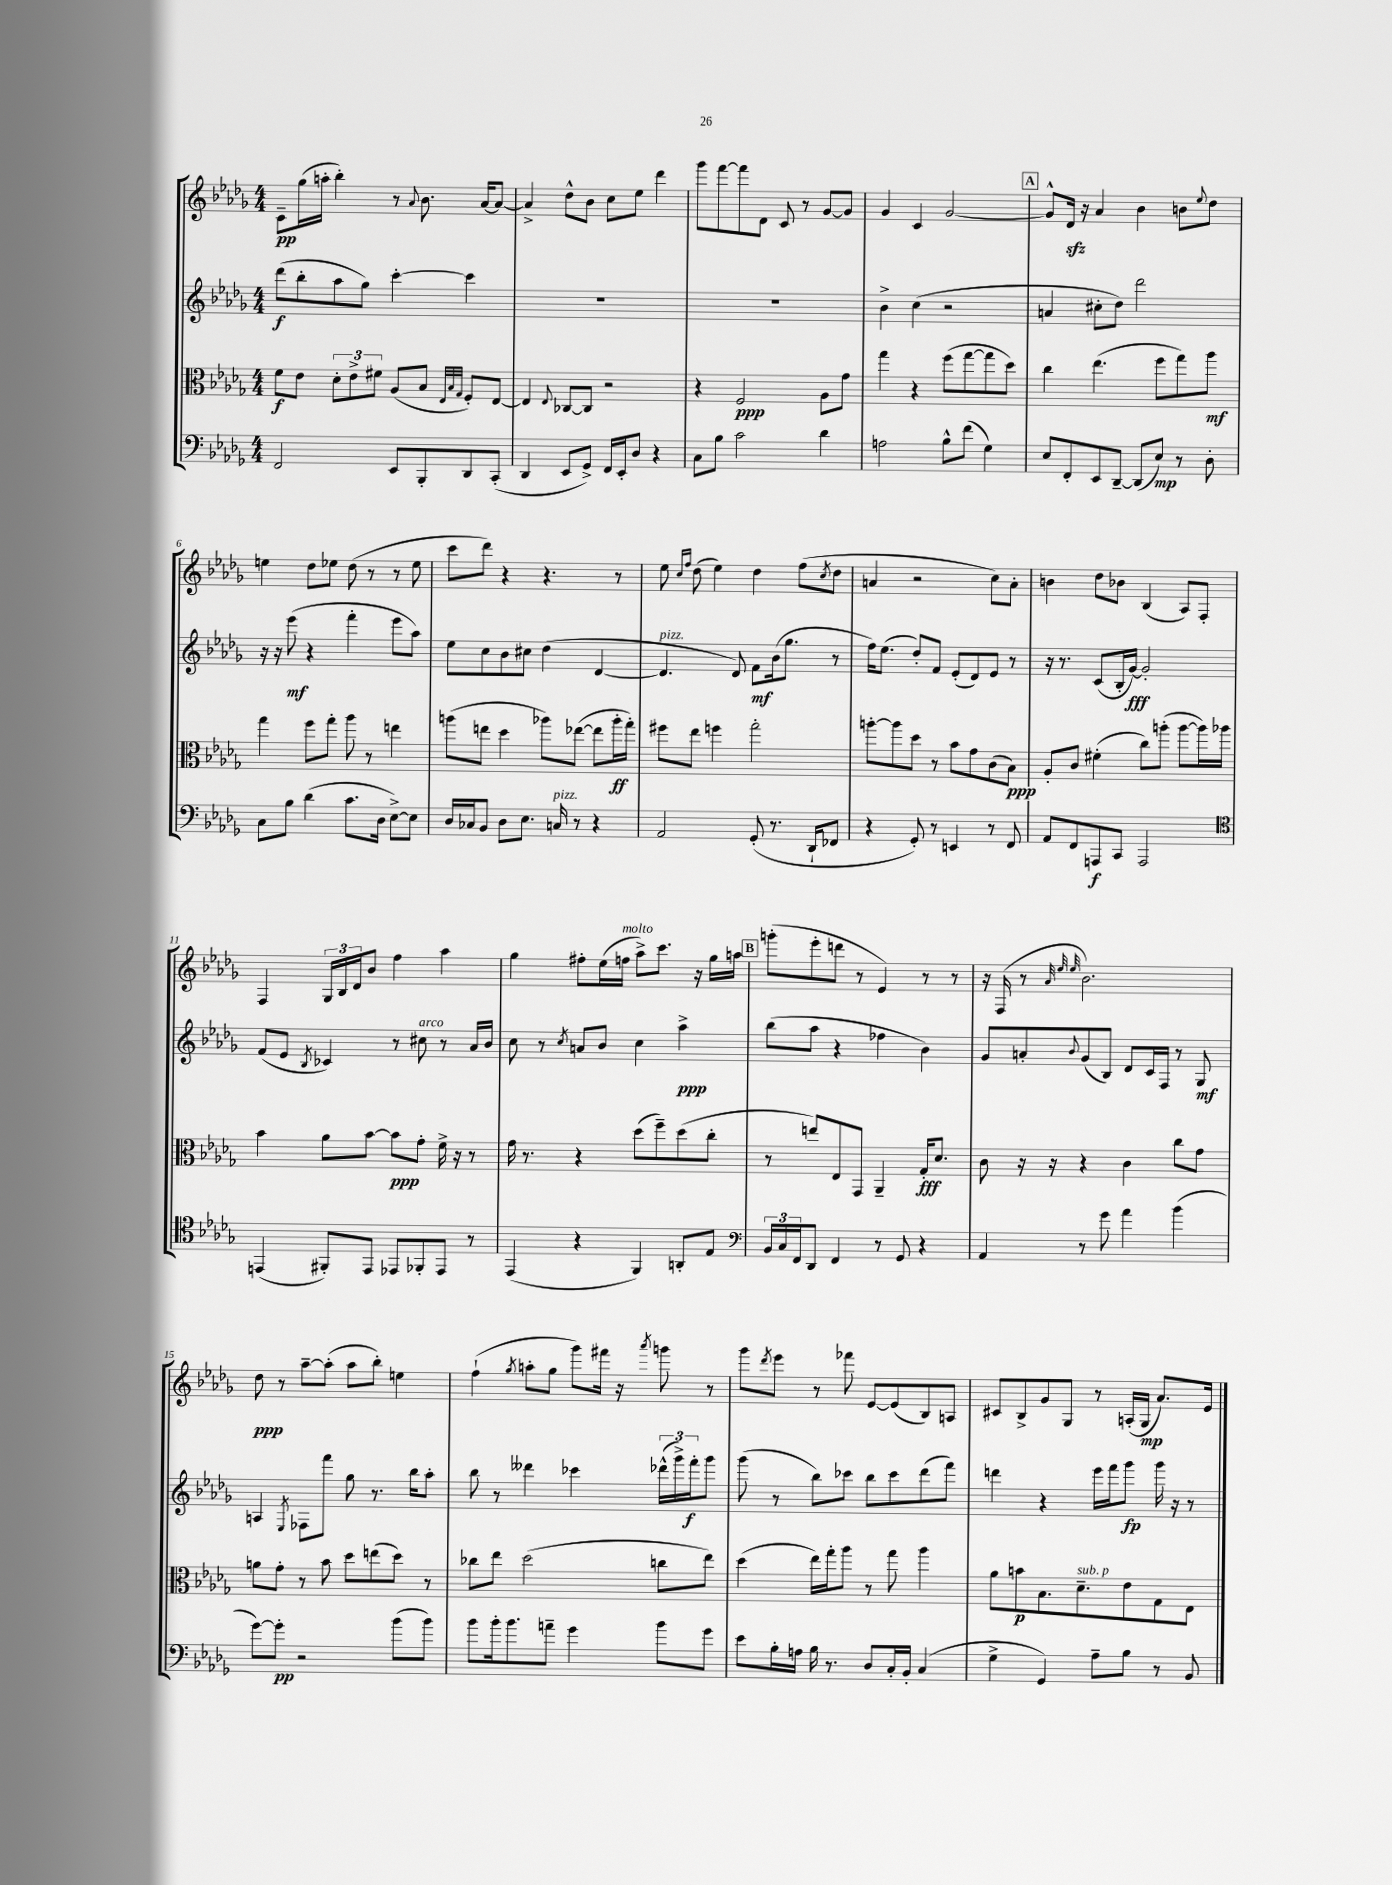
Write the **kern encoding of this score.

**kern	**dynam	**kern	**dynam	**kern	**dynam	**kern	**dynam
*part4	*part4	*part3	*part3	*part2	*part2	*part1	*part1
*staff4	*staff4	*staff3	*staff3	*staff2	*staff2	*staff1	*staff1
*clefF4	*	*clefC3	*	*clefG2	*	*clefG2	*
*k[b-e-a-d-g-]	*	*k[b-e-a-d-g-]	*	*k[b-e-a-d-g-]	*	*k[b-e-a-d-g-]	*
*M4/4	*	*M4/4	*	*M4/4	*	*M4/4	*
=1	=1	=1	=1	=1	=1	=1	=1
2FF/	.	8f\L	f	(8ddd-\L	f	8c~\L	pp
.	.	8e-\J	.	8bb-'\	.	(16gg-\L	.
.	.	.	.	.	.	16aan'\JJ	.
.	.	12d-'\L	.	8aa-\	.	4bb-'\)	.
.	.	12e-^\	.	.	.	.	.
.	.	.	.	8gg-\J)	.	.	.
.	.	12f#X\J	.	.	.	.	.
8EE-/L	.	(8A-/L	.	[4ccc'\	.	8r	.
.	.	.	.	.	.	8qqa-/	.
8BBB-'/	.	8B-/J	.	.	.	8.b-\	.
.	.	32qqE-/LLL	.	.	.	.	.
.	.	32qqB-/	.	.	.	.	.
.	.	32qqG-/JJJ	.	.	.	.	.
8DD-/	.	8F'/L)	.	4ccc\]	.	.	.
.	.	.	.	.	.	[16a-/KL	.
(8CC'/J	.	[8E-/J	.	.	.	8a-/J_	.
=2	=2	=2	=2	=2	=2	=2	=2
4DD-/	.	4E-/]	.	1r	.	4a-^/]	.
.	.	8qqE-/	.	.	.	.	.
8EE-/L	.	[8C-X/L	.	.	.	8dd-^^\L	.
8GG-^/J)	.	8C-/J]	.	.	.	8b-\J	.
16FF/LL	.	2r	.	.	.	8cc\L	.
16EE-'/J	.	.	.	.	.	.	.
8D-/J	.	.	.	.	.	8ee-\J	.
4r	.	.	.	.	.	4ddd-\	.
=3	=3	=3	=3	=3	=3	=3	=3
8C\L	.	4r	.	1r	.	8ggg-\L	.
8B-\J	.	.	.	.	.	[8fff\	.
2c\	.	2F/	ppp	.	.	8fff\]	.
.	.	.	.	.	.	8d-\J	.
.	.	.	.	.	.	8c/	.
.	.	.	.	.	.	8r	.
4d-\	.	8A-\L	.	.	.	[8g-/L	.
.	.	8g-\J	.	.	.	8g-/J]	.
=4	=4	=4	=4	=4	=4	=4	=4
2An\	.	4gg-\	.	4b-^\	.	4g-/	.
.	.	4r	.	(4cc\	.	4c/	.
8B-^^\L	.	(8ff\L	.	2r	.	[2g-/	.
(8f\J	.	[8gg-\	.	.	.	.	.
4G-\)	.	8gg-\]	.	.	.	.	.
.	.	8dd-\J)	.	.	.	.	.
!!LO:REH:place=s1:t=A
=5	=5	=5	=5	=5	=5	=5	=5
8E-/L	.	4cc\	.	4an/	.	8g-^^/L]	.
8FF'/	.	.	.	.	.	16d-zz/Jk	.
.	.	.	.	.	.	16r	.
8EE-/	.	(4.ee-\	.	8cc#X'\L	.	4a-/	.
[8DD-~/J	.	.	.	8dd-\J)	.	.	.
(8DD-/L]	.	.	.	2ddd-\	.	4b-\	.
8E-/J)	mp	8ff\L	.	.	.	.	.
8r	.	8gg-\)	.	.	.	8bn\L	.
.	.	.	.	.	.	8qqee-/	.
8D-'\	.	8aa-\J	mf	.	.	8dd-\J	.
!!LO:LB:g=z
=6	=6	=6	=6	=6	=6	=6	=6
8C\L	.	4gg-\	.	16r	.	4een\	.
.	.	.	.	16r	.	.	.
8B-\J	.	.	.	(8eee-\	mf	.	.
(4d-\	.	8ff\L	.	4r	.	8dd-\L	.
.	.	8gg-'\J	.	.	.	8ee-X\J	.
8.c\L	.	8aa-\	.	4fff'\	.	(8dd-\	.
.	.	8r	.	.	.	8r	.
16D-\Jk	.	.	.	.	.	.	.
[8E-^\L)	.	4een\	.	8eee-\L	.	8r	.
8E-\J]	.	.	.	8aa-\J)	.	8ee-\	.
=7	=7	=7	=7	=7	=7	=7	=7
16D-/LL	.	(8aan\L	.	8ee-\L	.	8ccc\L	.
16C-X/J	.	.	.	.	.	.	.
8BB-/J	.	8een\J	.	8cc\	.	8ddd-\J)	.
8D-\L	.	4dd-\	.	8b-\	.	4r	.
8.E-\J	.	.	.	8cc#X\J	.	.	.
.	.	8aa-X\L)	.	(4dd-\	.	4.r	.
!LO:TX:a:i:t=pizz.	!	!	!	!	!	!	!
16Cn/	.	.	.	.	.	.	.
8r	.	([8ee-X\J	.	.	.	.	.
4r	.	8ee-\L]	.	[4d-/	.	.	.
.	.	16aa-'\L	ff	.	.	8r	.
.	.	16gg-'\JJ)	.	.	.	.	.
=8	=8	=8	=8	=8	=8	=8	=8
!	!	!	!	!LO:TX:a:i:t=pizz.	!	!	!
2AA-/	.	8ff#X\L	.	4.d-/]	.	8ee-\	.
.	.	.	.	.	.	16qqcc/LL	.
.	.	.	.	.	.	16qqff/JJ	.
.	.	8ee-\J	.	.	.	(8dd-\	.
.	.	4ffn\	.	.	.	4ee-\)	.
.	.	.	.	8d-/)	.	.	.
(8GG-'/	.	2gg-'\	.	8f\L	mf	4dd-\	.
8.r	.	.	.	(16b-\k	.	.	.
.	.	.	.	8.gg-\J	.	.	.
.	.	.	.	.	.	(8ff\L	.
16DD-`/KL	.	.	.	.	.	.	.
.	.	.	.	.	.	8qcc/	.
8FF-X/J	.	.	.	8r	.	8dd-\J	.
=9	=9	=9	=9	=9	=9	=9	=9
4r	.	[8aan'\L	.	16ff\KL)	.	4an/	.
.	.	.	.	(8.ee-\J	.	.	.
.	.	8aa\]	.	.	.	.	.
8GG-'/)	.	8dd-\J	.	8dd-'/L)	.	2r	.
8r	.	8r	.	8f/J	.	.	.
4EEn/	.	8b-\L	.	(8e-'/L	.	.	.
.	.	8g-\	.	8d-/)	.	.	.
8r	.	(8c\	.	8e-/J	.	8cc\L)	.
8FF/	.	8B-\J)	ppp	8r	.	8a'\J	.
=10	=10	=10	=10	=10	=10	=10	=10
8AA-/L	.	8A-'/L	.	16r	.	4bn\	.
.	.	.	.	8.r	.	.	.
8FF/	.	8c/J	.	.	.	.	.
8AAAn/	f	(4f#X'\	.	(8c/L	.	8dd-\L	.
8CC/J	.	.	.	16B-'/L	.	8b-X\J	.
.	.	.	.	[16g-/JJ)	fff	.	.
2AAA/	.	8cc\L)	.	2g-'/]	.	(4B-/	.
.	.	(8aan'\J	.	.	.	.	.
.	.	[8aa\L	.	.	.	8A-/L)	.
.	.	16aa\L])	.	.	.	8F'/J	.
.	.	16aa-X\JJ	.	.	.	.	.
!!LO:LB:g=z
=11	=11	=11	=11	=11	=11	=11	=11
*clefC4	*	*	*	*	*	*	*
(4EEn/	.	4b-\	.	(8f/L	.	4F/	.
.	.	.	.	8e-/J	.	.	.
.	.	.	.	8qB-/	.	.	.
8FF#X'/L)	.	8a-\L	.	4c-X/)	.	24G-/LL	.
.	.	.	.	.	.	24B-/	.
.	.	.	.	.	.	24d-/J	.
8EE/J	.	[8b-\J	.	.	.	8b-/J	.
8EE-X/L	.	8b-\L]	ppp	8r	.	4ff\	.
!	!	!	!	!LO:TX:a:i:t=arco	!	!	!
8FF-X'/	.	8g-'\J	.	8cc#X\	.	.	.
8EE-/J	.	16f^\	.	8r	.	4aa-\	.
.	.	16r	.	.	.	.	.
8r	.	8r	.	16a-/LL	.	.	.
.	.	.	.	16b-/JJ	.	.	.
=12	=12	=12	=12	=12	=12	=12	=12
(4EE-/	.	16g-\	.	8cc\	.	4gg-\	.
.	.	8.r	.	.	.	.	.
.	.	.	.	8r	.	.	.
.	.	.	.	8qcc/	.	.	.
4r	.	4r	.	8an/L	.	8ff#X'\L	.
.	.	.	.	8b-/J	.	(16ee-\L	.
!	!	!	!	!	!	!LO:TX:a:i:t=molto	!
.	.	.	.	.	.	16ffn\JJ	.
4FF/)	.	(8dd-\L	.	4cc\	.	8aa-^\L)	.
.	.	8ff~\)	.	.	.	8.ccc\J	.
8AAn'/L	.	(8dd-\	.	4aa-^\	ppp	.	.
.	.	.	.	.	.	16r	.
8E-/J	.	8cc'\J	.	.	.	16gg-\LL	.
.	.	.	.	.	.	16aan\JJ	.
!!LO:REH:place=s1:t=B
=13	=13	=13	=13	=13	=13	=13	=13
*clefF4	*	*	*	*	*	*	*
24BB-/LL	.	8r	.	(8bb-\L	.	(8gggn'\L	.
24C/	.	.	.	.	.	.	.
24FF/J	.	.	.	.	.	.	.
8DD-/J	.	8een/L)	.	8aa-\J	.	8eee-'\	.
4FF/	.	8E-/	.	4r	.	8dddn\J	.
.	.	8GG-/J	.	.	.	8r	.
8r	.	4AA-~/	.	4ff-X\	.	4e-/)	.
8GG-/	.	.	.	.	.	.	.
4r	.	16G-'/KL	fff	4b-\)	.	8r	.
.	.	8.d-/J	.	.	.	.	.
.	.	.	.	.	.	8r	.
=14	=14	=14	=14	=14	=14	=14	=14
4AA-/	.	8c\	.	8g-/L	.	16r	.
.	.	.	.	.	.	(16F/	.
.	.	16r	.	8an'/	.	8r	.
.	.	16r	.	.	.	.	.
.	.	.	.	.	.	32qqa-/	.
.	.	.	.	.	.	32qqee-/	.
.	.	.	.	8qqb-/	.	32qqee-/	.
8r	.	4r	.	(8g-/	.	2.b-\)	.
8g-\	.	.	.	8B-/J)	.	.	.
4a-\	.	4c\	.	8d-/L	.	.	.
.	.	.	.	16c/L	.	.	.
.	.	.	.	16F/JJ	.	.	.
(4b-\	.	8cc\L	.	8r	.	.	.
.	.	8g-\J	.	8G-/	mf	.	.
!!LO:LB:g=z
=15	=15	=15	=15	=15	=15	=15	=15
[8g-\L)	.	8an\L	.	4An/	.	8dd-\	ppp
8g-'\J]	pp	8g-'\J	.	.	.	8r	.
.	.	.	.	8qE-/	.	.	.
2r	.	8r	.	8F-X\L	.	[8aa-~\L	.
.	.	8b-\	.	8fff\J	.	(8aa-'\J]	.
.	.	8dd-\L	.	8gg-\	.	8aa-\L	.
.	.	(8een\	.	8.r	.	8bb-'\J)	.
(8b-\L	.	8dd-\J)	.	.	.	4een\	.
.	.	.	.	16bb-\KL	.	.	.
8b-\J)	.	8r	.	8aa-'\J	.	.	.
=16	=16	=16	=16	=16	=16	=16	=16
8b-\L	.	8cc-X\L	.	8bb-\	.	(4ff`\	.
16b-'\k	.	8ee-\J	.	8r	.	.	.
8.b-\	.	.	.	.	.	.	.
.	.	.	.	.	.	8qgg-/	.
.	.	(2dd-\	.	4ddd--X\	.	8aan'\L	.
8an~\J	.	.	.	.	.	8gg-\J	.
4g-\	.	.	.	4ccc-X\	.	8ggg-\L)	.
.	.	.	.	.	.	16fff#X\Jk	.
.	.	.	.	.	.	16r	.
.	.	.	.	.	.	8qaaa-/	.
8b-\L	.	8ccn\L	.	(24ddd-X^^\LL	.	8gggn\	.
.	.	.	.	24ggg-^\)	.	.	.
.	.	.	.	24fff'\J	f	.	.
8g-\J	.	8ee-\J)	.	8ggg-\J	.	8r	.
=17	=17	=17	=17	=17	=17	=17	=17
8e-\L	.	(4dd-\	.	(8ggg-\	.	8ggg-\L	.
.	.	.	.	.	.	8qddd-/	.
16B-'\L	.	.	.	8r	.	8eee-\J	.
16An\JJ	.	.	.	.	.	.	.
16B-\	.	16ee-\LL)	.	8bb-\L)	.	8r	.
8.r	.	16gg-'\J	.	.	.	.	.
.	.	8aa-\J	.	8ccc-X\J	.	8fff-X\	.
8D-/L	.	8r	.	8bb-\L	.	[8e-/L	.
16C'/L	.	8gg-\	.	8ccc-\	.	(8e-/]	.
16BB-'/JJ	.	.	.	.	.	.	.
(4C/	.	4aa-\	.	(8ddd-\	.	8B-/)	.
.	.	.	.	8fff\J)	.	8An/J	.
=18	=18	=18	=18	=18	=18	=18	=18
4G-^\	.	8a-\L	.	4dddn\	.	8c#X/L	.
.	.	8bn\	p	.	.	8B-^/	.
4GG-/)	.	8.B-\	.	4r	.	8g-/	.
.	.	.	.	.	.	8G-/J	.
!	!	!LO:TX:a:i:t=sub. p	!	!	!	!	!
.	.	8.d-~\	.	.	.	.	.
8A-~\L	.	.	.	16eee-\LL	.	8r	.
.	.	.	.	16fff\J	.	.	.
8B-\J	.	8e-\	.	8ggg-\J	fp	(16An'/LL	.
.	.	.	.	.	.	16G-/JJ	mp
8r	.	8G-\	.	16ggg-\	.	8.a-/L)	.
.	.	.	.	16r	.	.	.
8BB-/	.	8E-\J	.	8r	.	.	.
.	.	.	.	.	.	16e-/Jk	.
==	==	==	==	==	==	==	==
*-	*-	*-	*-	*-	*-	*-	*-
